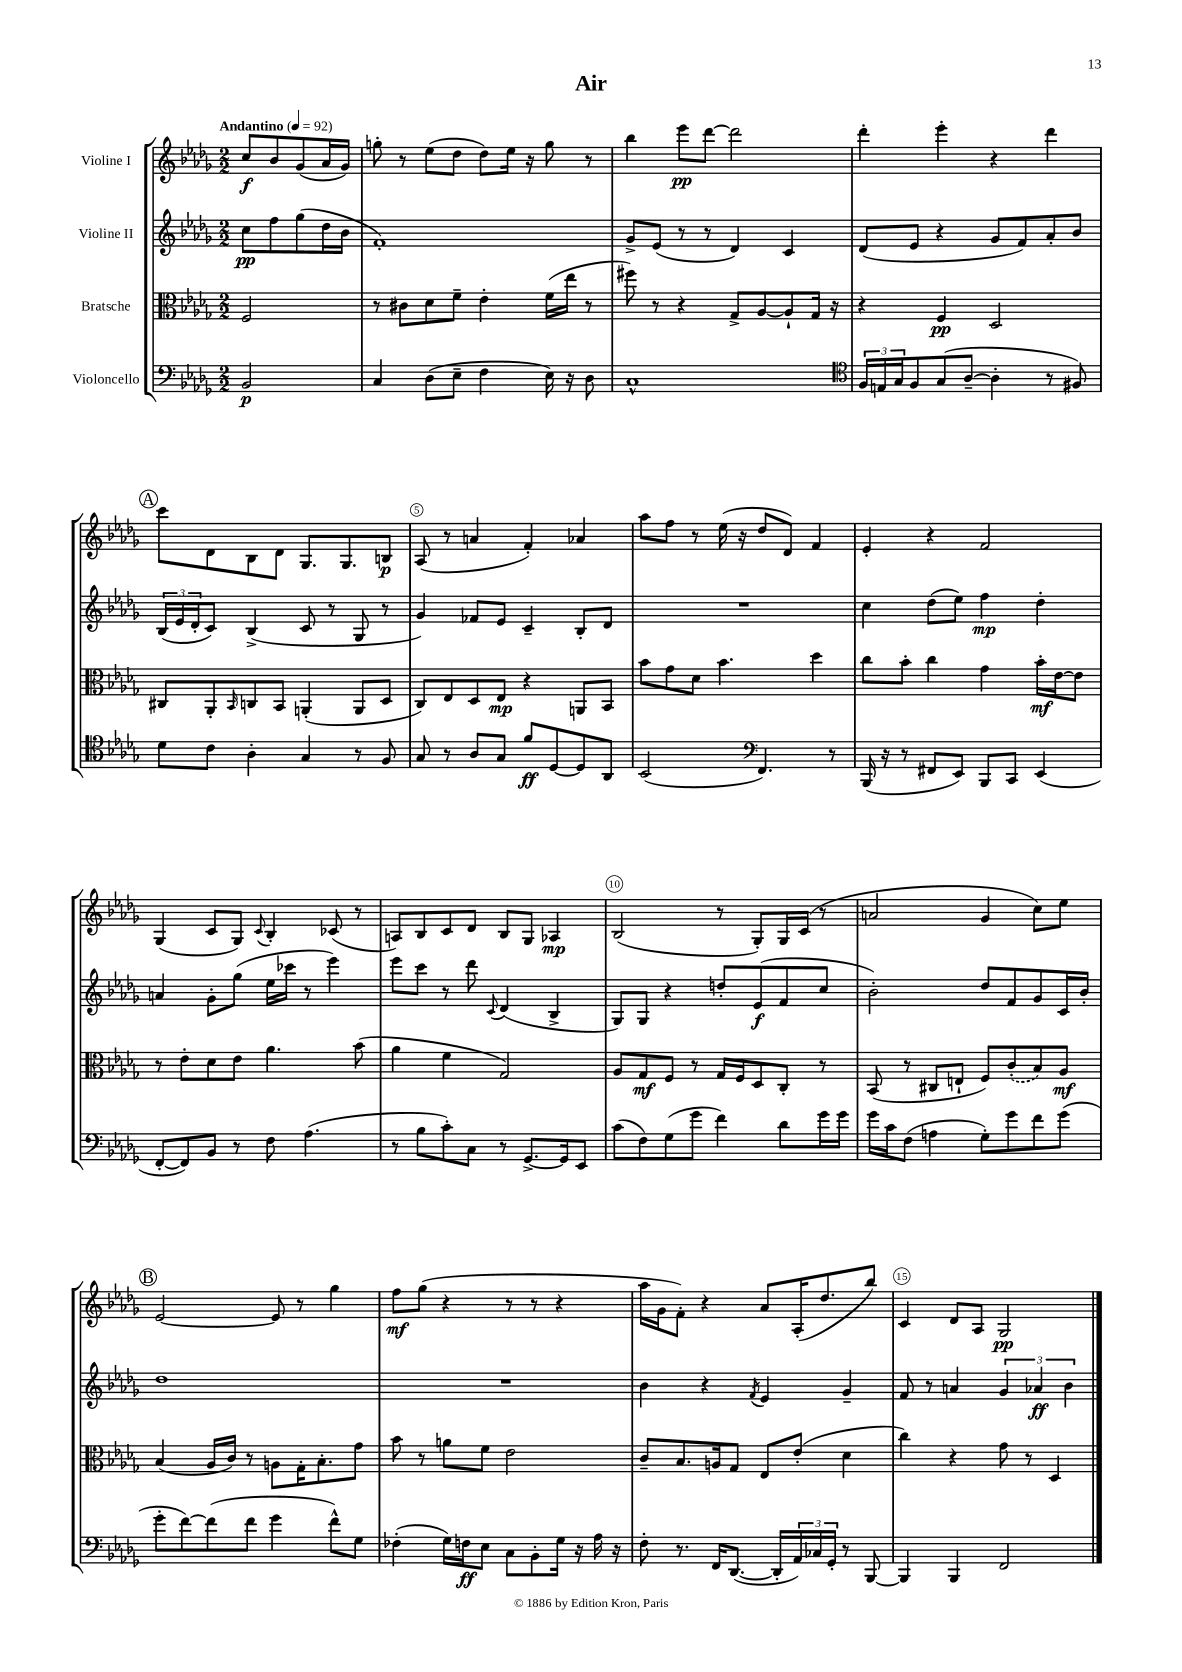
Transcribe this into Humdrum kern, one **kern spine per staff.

**kern	**kern	**kern	**kern
*staff4	*staff3	*staff2	*staff1
*clefF4	*clefC3	*clefG2	*clefG2
*k[b-e-a-d-g-]	*k[b-e-a-d-g-]	*k[b-e-a-d-g-]	*k[b-e-a-d-g-]
*M2/2	*M2/2	*M2/2	*M2/2
*MM92	*MM92	*MM92	*MM92
2BB-	2F	8cc	8cc
.	.	8ff	8b-
.	.	(8gg-	(8g-
.	.	16dd-	16a-
.	.	16b-	16g-)
=	=	=	=
4C	8r	1f')	8gg'
.	8c#	.	8r
(8D-	8d-	.	(8ee-
8E-~	8f~	.	8dd-
4F	4e-'	.	8dd-)
.	.	.	16ee-
.	.	.	16r
16E-)	(16f	.	8gg
16r	16ee-	.	.
8D-	8r	.	8r
=	=	=	=
1C^^	8ff#)	8g-^	4bb-
.	8r	(8e-	.
.	4r	8r	8eee-
.	.	8r	[8ddd-
.	8G-^	4d-)	2ddd-]
.	[8A-	.	.
.	8A-`]	4c	.
.	16G-	.	.
.	16r	.	.
=	=	=	=
*clefC4	*	*	*
24F	4r	(8d-	4ddd-'
24E	.	.	.
24G-	.	.	.
8F	.	8e-	.
(8G-	4F	4r	4eee-'
[8A-~	.	.	.
4A-']	2D-	8g-	4r
.	.	8f)	.
8r	.	8a-'	4ddd-
8F#)	.	8b-	.
=	=	=	=
8d-	8C#	(24B-	8ccc
.	.	24e-	.
.	.	24d-'	.
8c	8AA-'	8c)	8d-
.	16qqBB-	.	.
4A-'	8C	(4B-^	8B-
.	8BB-	.	8d-
4G-	(4AA'	8c	8.G-
.	.	8r	.
.	.	.	8.G-
8r	8AA	8G-	.
8F	8D-	8r	8B
=	=	=	=
8G-	8C)	4g-)	(8A-
8r	8E-	.	8r
8A-	8D-	8f-	4a
8G-	8E-	8e-	.
8f	4r	4c~	4f')
[8D-	.	.	.
8D-]	8AA	8B-'	4a-
8AA-	8BB-	8d-	.
=	=	=	=
(2BB-	8b-	1r	8aa-
.	8g-	.	8ff
.	8d-	.	8r
.	4.b-	.	(16ee-
.	.	.	16r
*clefF4	*	*	*
4.FF)	.	.	8dd-
.	.	.	8d-)
.	4dd-	.	4f
8r	.	.	.
=	=	=	=
(16BBB-	8cc	4cc	4e-'
16r	.	.	.
8r	8b-'	.	.
8FF#	4cc	(8dd-	4r
8EE-)	.	8ee-)	.
8BBB-	4g-	4ff	2f
8CC	.	.	.
(4EE-	16b-'	4dd-'	.
.	[16e-	.	.
.	8e-]	.	.
=	=	=	=
[8FF'	8r	4a	(4G-
8FF])	8e-'	.	.
8BB-	8d-	8g-'	8c
8r	8e-	(8gg-	8G-)
.	.	.	8qqc
8F	4.a-	16ee-	4B-'
.	.	16ccc-	.
(4.A-	.	8r	.
.	.	4eee-)	(8c-
.	(8b-	.	8r
=	=	=	=
8r	4a-	8eee-	8A)
8B-	.	8ccc	8B-
8c')	4f	8r	8c
8C	.	8ddd-	8d-
.	.	8qqc	.
8r	2G-)	(4d-	8B-
[8.GG-^	.	.	8G-
.	.	4B-^	4A-
16GG-]	.	.	.
8EE-	.	.	.
=	=	=	=
(8c	8A-	8G-)	(2B-
8F)	8G-	8G-	.
(8G-	8F	4r	.
8g-	8r	.	.
4f)	16G-	8dd'	8r
.	16F	.	.
.	8D-	(8e-	8G-')
8d-	8C'	8f	16G-
.	.	.	(16c
16g-	8r	8cc	8r
16g-	.	.	.
=	=	=	=
16g-	(8BB-	2b-')	2a
16c	.	.	.
(8F	8r	.	.
4A	8C#	.	.
.	8E`	.	.
8G-')	8F)	8dd-	4g-
8g-	(8c'	8f	.
8f	8B-)	8g-	8cc)
(8g-	8A-	16c	8ee-
.	.	16b-'	.
=	=	=	=
8g-'	(4B-	1dd-	[2e-
[8f)	.	.	.
(8f]	16A-	.	.
.	16c)	.	.
8f	8r	.	.
4g-	8A	.	8e-]
.	16G-'	.	8r
.	8.B-'	.	.
8f^^)	.	.	4gg-
8G-	8g-	.	.
=	=	=	=
(4F-'	8b-	1r	8ff
.	8r	.	(8gg-
16G-)	8a	.	4r
16F	.	.	.
8E-	8f	.	.
8C	2e-	.	8r
8BB-'	.	.	8r
16G-	.	.	4r
16r	.	.	.
16A-	.	.	.
16r	.	.	.
=	=	=	=
8F'	8c~	4b-	16aa-
.	.	.	16g-
8.r	8.B-	.	8f')
.	.	4r	4r
16FF	16A	.	.
([8.DD-	8G-	.	.
.	.	8qf	.
.	8E-	4e-	8a-
16DD-']	.	.	.
24AA-)	(8e-'	.	(16A-'
24C-	.	.	.
.	.	.	8.dd-
24GG-'	.	.	.
8r	4d-	4g-~	.
[8BBB-	.	.	8bb-)
=	=	=	=
4BBB-]	4cc)	8f	4c
.	.	8r	.
4BBB-	4r	4a	8d-
.	.	.	8A-
2FF	8g-	6g-	2G-
.	8r	.	.
.	.	6a-	.
.	4D-	.	.
.	.	6b-	.
==	==	==	==
*-	*-	*-	*-
